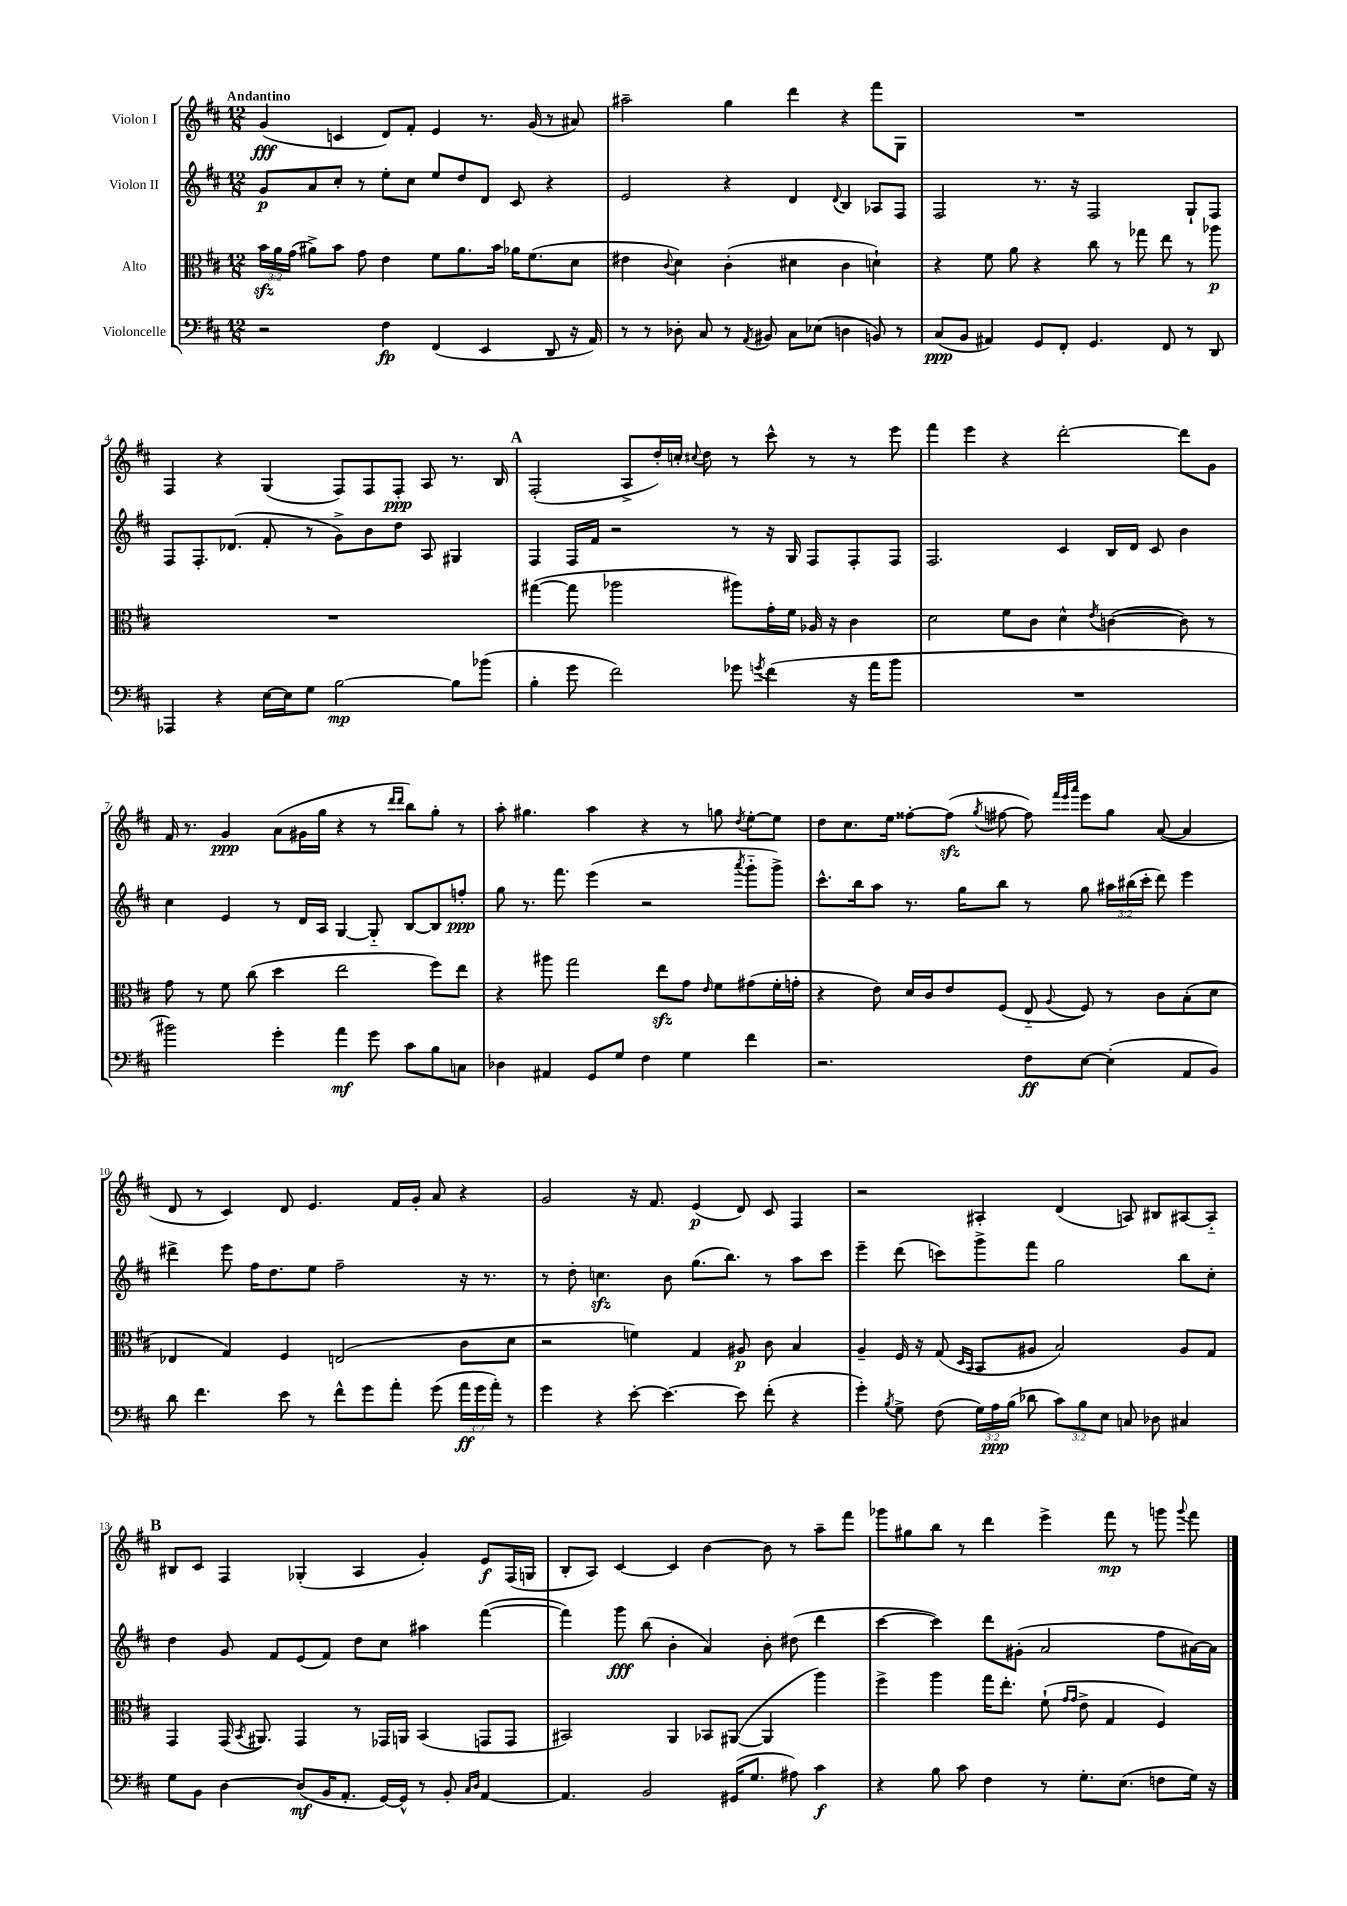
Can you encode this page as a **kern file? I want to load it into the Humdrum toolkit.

**kern	**kern	**kern	**kern
*staff4	*staff3	*staff2	*staff1
*clefF4	*clefC3	*clefG2	*clefG2
*k[f#c#]	*k[f#c#]	*k[f#c#]	*k[f#c#]
*M12/8	*M12/8	*M12/8	*M12/8
2r	24b\LL	8g/L	(4g/
.	24a\	.	.
.	(24g\JJ	.	.
.	8a#^\L)	8a/	.
.	8b\J	8cc#'/J	4c/
.	8g\	8r	.
4F#\	4e\	8ee'\L	8d/L)
.	.	8cc#\J	8f#'/J
(4FF#/	8f#\L	8ee/L	4e/
.	8.a#\	8dd/	.
4EE/	.	8d/J	8.r
.	16b\Jk	.	.
.	16a-\LK	8c#/	.
.	(8.f#\	.	(16g/
8DD/	.	4r	8r
16r	8d\J	.	8a#/)
16AA/)	.	.	.
=	=	=	=
8r	4e#\	2e/	2aa#~\
8r	.	.	.
.	8qqc#/	.	.
8D-'\	4d\)	.	.
8C#/	.	.	.
8r	(4c#'\	4r	4gg\
8qAA/	.	.	.
8BB#/	.	.	.
8C#\L	4d#\	4d/	4ddd\
(8E-\J	.	.	.
.	.	8qqd/	.
4D\	4c#\	4B/	4r
8BB/)	4d`\)	8A-/L	8fff#\L
8r	.	8F#/J	8G\J
=	=	=	=
(8C#/L	4r	2F#/	1.r
8BB/J	.	.	.
4AA#/)	8f#\	.	.
.	8a\	.	.
8GG/L	4r	8.r	.
8FF#'/J	.	.	.
.	.	16r	.
4.GG/	8cc#\	2F#/	.
.	8r	.	.
.	8gg-\	.	.
8FF#/	8ee\	.	.
8r	8r	8G`/L	.
8DD/	8aa-\	8F#/J	.
=	=	=	=
4AAA-/	1.r	8F#/L	4F#/
.	.	8.F#'/	.
4r	.	.	4r
.	.	(8.d-/J	.
[16E\LL	.	8f#'/	(4G/
16E\]J	.	.	.
8G\J	.	8r	.
[2B\	.	8g^\L)	8F#/L)
.	.	8b\	8F#/
.	.	8dd\J	8F#'/J
.	.	8A/	8A/
8B\]L	.	4G#/	8.r
(8b-\J	.	.	.
.	.	.	16B/
=	=	=	=
4B'\	([4gg#\	4F#/	(2F#'/
8g\	8gg#\]	16F#/LL	.
.	.	16f#/JJ	.
2f#\)	2aa-\	2r	.
.	.	.	8A^/L
.	.	.	16dd'/L)
.	.	.	16cc'/JJ
.	.	.	8qqcc#/
.	.	.	8dd\
8g-\	8aa#\L)	8r	8r
8qg/	.	.	.
(4f#\	16g'\L	16r	8ccc#^^\
.	16f#\JJ	16G/	.
.	16A-/	8F#/L	8r
.	16r	.	.
16r	4c#\	8F#'/	8r
16a\LK	.	.	.
8b\J	.	8F#/J	8eee\
=	=	=	=
1.r	2d\	2.F#/	4fff#\
.	.	.	4eee\
.	8f#\L	.	4r
.	8c#\J	.	.
.	4d^^\	4c#/	[2ddd'\
.	8qe/	.	.
.	([4c\	16B/LL	.
.	.	16d/JJ	.
.	.	8c#/	.
.	8c\])	4b\	8ddd\]L
.	8r	.	8g\J
=	=	=	=
2b#\)	8g\	4cc#\	16f#/
.	.	.	8.r
.	8r	.	.
.	8f#\	4e/	4g/
.	(8cc#\	.	.
4g'\	4dd\	8r	(8a\L
.	.	16d/LL	16g#\L
.	.	16A/JJ	16gg\JJ
4a\	2ee\	[4G/	4r
8g\	.	8G'~/]	8r
.	.	.	16qqddd/LL
.	.	.	16qqddd/JJ
8c#\L	.	[8B/L	8bb\L)
8B\	8ff#\L)	8B/]	8gg'\J
8C\J	8ee\J	8ff'/J	8r
=	=	=	=
4D-\	4r	8gg\	8aa'\
.	.	8.r	4.gg#\
4AA#/	8aa#\	.	.
.	.	8.fff#\	.
.	2gg\	.	.
8GG/L	.	(4eee\	4aa\
8G/J	.	.	.
4F#\	.	2r	4r
.	8ee\L	.	.
4G\	8g\J	.	8r
.	16qqe/	.	.
.	8f#\L	.	8gg\
.	.	8qaaa/	8qdd/
4f#\	(8g#\	8ggg'~\L	[8ee'\L
.	16f#'\L	8ggg^\J)	8ee\]J
.	16g'\JJ	.	.
=	=	=	=
2.r	4r	8.ccc#^^\L	8dd\L
.	.	.	8.cc#\
.	.	16bb\k	.
.	8e\)	8aa\J	.
.	.	.	16ee\Jk
.	16d/LL	8.r	[8ff##'\L
.	16c#/J	.	.
.	8e/	.	(8ff##\]J
.	.	16gg\LK	.
.	.	.	8qgg/
.	(8F#/J	8bb\J	[8ff#\
8F#\L	8E'~/	8r	8ff#\])
.	.	.	32qqfff#/LLL
.	.	.	32qqeee/
.	8qqA/	.	32qqaaa/JJJ
[8E\J	8F#/)	8gg\	8eee\L
(4E'\]	8r	24aa#\LL	8gg\J
.	.	(24bb#\	.
.	.	24ccc#'\JJ	.
.	8c#\L	8ddd\)	([8a/
8AA/L	(8B'\	4eee\	4a/]
8BB/J)	8d\J	.	.
=	=	=	=
8d\	4E-/	4ddd#^\	8d/
4.f#\	.	.	8r
.	4G/)	8eee\	4c#/)
.	.	16ff#\LK	.
.	.	8.dd\	.
8e\	4F#/	.	8d/
8r	.	8ee\J	4.e/
8f#^^\L	(2E/	2ff#~\	.
8g\	.	.	.
8a'\J	.	.	16f#/LL
.	.	.	16g'/JJ
(8g\	.	.	8a/
24a\LL	8c#\L	16r	4r
24g\	.	.	.
.	.	8.r	.
24a'\JJ)	.	.	.
8r	8d\J	.	.
=	=	=	=
4g\	2r	8r	2g/
.	.	8dd'\	.
4r	.	4.cc\	.
[8e'\	4f\)	.	16r
.	.	.	8.f#/
4.e\_	.	8b\	.
.	4G/	(8.gg\L	(4e/
.	.	8.bb\J)	.
8e\]	8A#/	.	8d/)
(8f#'\	8c#\	8r	8c#/
4r	4B/	8aa\L	4F#/
.	.	8ccc#\J	.
=	=	=	=
4g'\)	4A~/	4eee~\	2r
8qB/	.	.	.
8G^\	16F#/	(8ddd\	.
.	16r	.	.
(8F#\	(8G/	8ccc\L)	.
.	16qqD/LL	.	.
.	16qqBB/JJ	.	.
24G\LL)	8BB/L	8ggg^\	4A#'/
24A\	.	.	.
(24B\JJ	.	.	.
8d-\	8A#/J	8fff#\J	.
12c#\L)	2B/)	2gg\	(4d/
12B\	.	.	.
12E\J	.	.	.
8C/	.	.	8A/)
8D-\	.	.	8B#/L
4C#/	8A#/L	8bb\L	[8A#/
.	8G/J	8cc#'\J	8A#'~/]J
=	=	=	=
8G\L	4GG/	4dd\	8B#/L
8BB\J	.	.	8c#/J
[4D\	(16GG/	8g/	4F#/
.	8qBB/	.	.
.	8.AA#/)	.	.
.	.	8f#/L	.
(8D/]L	4GG/	(8e/	(4G-'/
16BB/K	.	8f#/J)	.
8.AA'/J	.	.	.
.	8r	8dd\L	4A/
[16GG/LL)	16GG-/LL	8cc#\J	.
16GG^^/]JJ	16AA/JJ	.	.
8r	(4BB/	4aa#\	4g'/)
8BB'/	.	.	.
16qqC#/LL	.	.	.
16qqD/JJ	.	.	.
[4AA/	8GG/L	([4fff#\	8e/L
.	8GG/J	.	(16F#/L
.	.	.	16G/JJ
=	=	=	=
4.AA/]	2BB#/)	4fff#\])	8B'/L
.	.	.	8A/J)
.	.	8ggg\	[4c#/
2BB/	.	(8bb\	.
.	4AA/	4b'\	4c#/]
.	8BB-/L	4a/)	[4b\
(16GG#/LK	([8AA#/J	.	.
8.G/J	.	.	.
.	4AA#/]	8b'\	8b\]
8A#\)	.	(8dd#\	8r
4c#\	4aa\)	4ddd\	8aa~\L
.	.	.	8fff#\J
=	=	=	=
4r	4ff#^\	[4ccc#\	8ggg-\L
.	.	.	8gg#\
8B\	4aa\	4ccc#\])	8bb\J
8c#\	.	.	8r
4F#\	16gg\LK	8ddd\L	4ddd\
.	8.ee'\J	.	.
.	.	(8g#'\J	.
8r	(8f#`\	2a/	4eee^\
.	16qqg/LL	.	.
.	16qqg/JJ	.	.
8.G'\L	8e^\	.	.
.	4G/	.	8fff#\
(8.E\J	.	.	.
.	.	.	8r
8F\L	4F#/)	8ff#\L	8ggg\
.	.	.	8qqggg/
16G\Jk)	.	[16a#\L)	8fff#\
16r	.	16a#\]JJ	.
==	==	==	==
*-	*-	*-	*-
